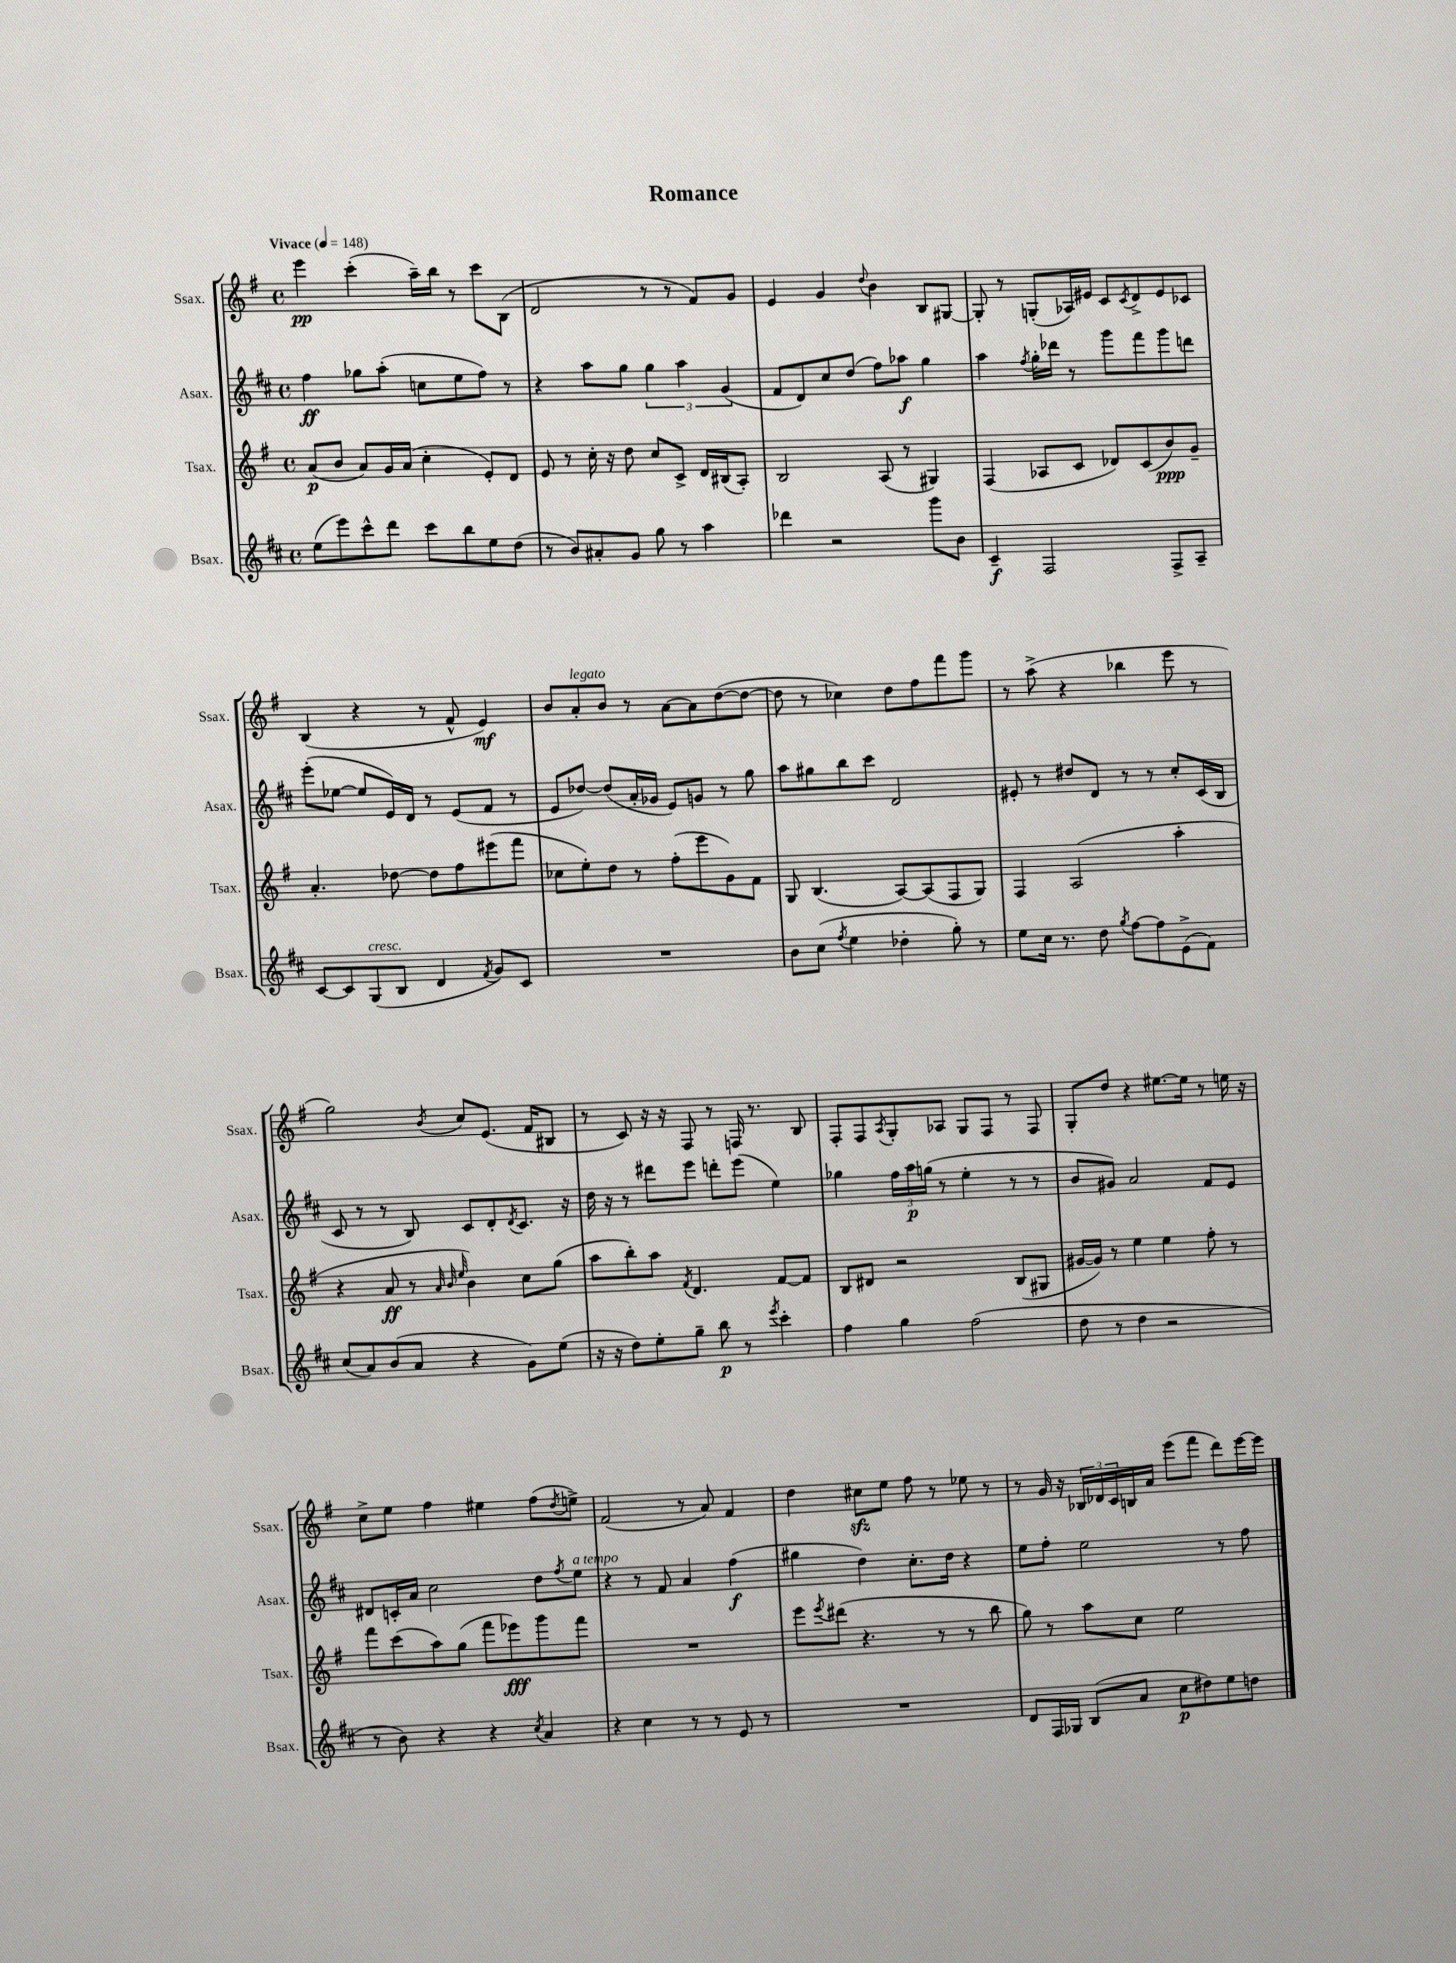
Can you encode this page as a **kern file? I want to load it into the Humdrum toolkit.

**kern	**dynam	**kern	**dynam	**kern	**dynam	**kern	**dynam
*part4	*part4	*part3	*part3	*part2	*part2	*part1	*part1
*staff4	*staff4	*staff3	*staff3	*staff2	*staff2	*staff1	*staff1
*I"Bsax.	*	*I"Tsax.	*	*I"Asax.	*	*I"Ssax.	*
*I'Bsax.	*	*I'Tsax.	*	*I'Asax.	*	*I'Ssax.	*
*clefG2	*	*clefG2	*	*clefG2	*	*clefG2	*
*k[f#c#]	*	*k[f#]	*	*k[f#c#]	*	*k[f#]	*
*M4/4	*	*M4/4	*	*M4/4	*	*M4/4	*
*met(c)	*	*met(c)	*	*met(c)	*	*met(c)	*
*MM148	*	*MM148	*	*MM148	*	*MM148	*
=1	=1	=1	=1	=1	=1	=1	=1
!	!	!	!	!	!	!LO:TX:a:B:t=Vivace	!
(8ee\L	.	(8a/L	p	4ff#\	ff	4eee\	pp
8eee\)	.	8b/J	.	.	.	.	.
8ccc#^^\	.	8a/L)	.	8gg-X\L	.	(4ccc'\	.
8ddd\J	.	16g/L	.	(8aa'\J	.	.	.
.	.	(16a/JJ	.	.	.	.	.
8ccc#\L	.	4cc'\	.	8ccn\L	.	16aa~\LL)	.
.	.	.	.	.	.	16bb\JJ	.
8bb\	.	.	.	8ee\	.	8r	.
8ee\	.	8e'/L)	.	8ff#\J)	.	8ccc\L	.
(8dd\J	.	8d/J	.	8r	.	(8B\J	.
=2	=2	=2	=2	=2	=2	=2	=2
8r	.	8e/	.	4r	.	2d/	.
8b/L)	.	8r	.	.	.	.	.
8a#X'/	.	16cc'\	.	8aa\L	.	.	.
.	.	16r	.	.	.	.	.
8g/J	.	8dd\	.	8gg\J	.	.	.
8gg\	.	8cc/L	.	6gg\	.	8r	.
8r	.	8c^/J	.	.	.	8r	.
.	.	.	.	6aa\	.	.	.
4aa\	.	16d/LL	.	.	.	8f#/L)	.
.	.	(16B#X/J	.	.	.	.	.
.	.	.	.	(6g/	.	.	.
.	.	8A'/J)	.	.	.	8g/J	.
=3	=3	=3	=3	=3	=3	=3	=3
4ddd-X\	.	2B/	.	8f#/L	.	4e/	.
.	.	.	.	8d/)	.	.	.
2r	.	.	.	8cc#/	.	4g/	.
.	.	.	.	(8dd/J	.	.	.
.	.	.	.	.	.	8qqdd/	.
.	.	(8A/	.	8ff#\L)	.	4b\	.
.	.	8r	.	8aa-X\J	f	.	.
8ggg\L	.	4G#X/)	.	4gg\	.	8B/L	.
8b\J	.	.	.	.	.	[8G#X/J	.
=4	=4	=4	=4	=4	=4	=4	=4
4c#~/	f	(4F#/	.	4aa\	.	8G#'/]	.
.	.	.	.	.	.	8r	.
.	.	.	.	8qff#/	.	.	.
2F#/	.	8A-X/L	.	16gg'\LL	.	(8Gn'/L	.
.	.	.	.	16ddd-X\JJ	.	.	.
.	.	8c/J	.	8r	.	16A-X/L)	.
.	.	.	.	.	.	16e#X/JJ	.
.	.	8d-X/L)	.	8ggg\L	.	8c/L	.
.	.	.	.	.	.	8qc/	.
.	.	(8c/	.	8fff#\	.	8d^/	.
8F#^/L	.	8b/)	ppp	8ggg\	.	8e#/	.
8A~/J	.	8g~/J	.	8dddn\J	.	8c-X/J	.
!!LO:LB:g=z
=5	=5	=5	=5	=5	=5	=5	=5
[8c#/L	.	4.a'/	.	(8eee'\L	.	(4B/	.
8c#/]	.	.	.	[8ee-X\J	.	.	.
!LO:TX:a:i:t=cresc.	!	!	!	!	!	!	!
(8G/	.	.	.	8ee-/L]	.	4r	.
8B/J	.	[8dd-X\	.	16e/L)	.	.	.
.	.	.	.	16d/JJ	.	.	.
4d/	.	8dd-\L]	.	8r	.	8r	.
.	.	8ff#\	.	(8e/L	.	8f#^^/	.
8qf#/	.	.	.	.	.	.	.
8g/L)	.	(8eee#X\	.	8f#/J	.	4e/)	mf
8c#/J	.	8fff#\J	.	8r	.	.	.
=6	=6	=6	=6	=6	=6	=6	=6
1r	.	8cc-X\L	.	8e/L	.	8b/L	.
!	!	!	!	!	!	!LO:TX:a:i:t=legato	!
.	.	8ee'\)	.	[8dd-X/J)	.	8a'/	.
.	.	8dd\J	.	(8dd-/L]	.	8b/J	.
.	.	8r	.	16a'/L	.	8r	.
.	.	.	.	16g-X/JJ	.	.	.
.	.	(8ff#'\L	.	8e/L)	.	[8a\L	.
.	.	8eee\	.	8gn/J	.	8a\]	.
.	.	8g\)	.	8r	.	([8dd\	.
.	.	8f#\J	.	8gg\	.	8dd\J_	.
=7	=7	=7	=7	=7	=7	=7	=7
8b\L	.	8G/	.	8aa\L	.	8dd\]	.
(8cc#\J	.	(4.B/	.	8gg#X\	.	8r	.
8qff#/	.	.	.	.	.	.	.
4ee\	.	.	.	8bb\	.	4cc-X\)	.
.	.	.	.	8ccc#\J	.	.	.
4dd-X'\	.	[8A/L)	.	2d/	.	8dd\L	.
.	.	(8A/]	.	.	.	8ff#\	.
8gg'\)	.	8F#/	.	.	.	8fff#\	.
8r	.	8G/J)	.	.	.	8ggg\J	.
=8	=8	=8	=8	=8	=8	=8	=8
8ee\L	.	4F#/	.	8e#X'/	.	8r	.
16cc#\Jk	.	.	.	8r	.	(8aa^\	.
8.r	.	.	.	.	.	.	.
.	.	(2A/	.	8dd#X/L	.	4r	.
8dd\	.	.	.	8d/J	.	.	.
8qgg/	.	.	.	.	.	.	.
[8ff#\L	.	.	.	8r	.	4bb-X\	.
8ff#\]	.	.	.	8r	.	.	.
(8e^\	.	4aa'\	.	8cc#'/L	.	8eee\	.
8f#\J)	.	.	.	(16c#/L	.	8r	.
.	.	.	.	16B/JJ	.	.	.
!!LO:LB:g=z
=9	=9	=9	=9	=9	=9	=9	=9
(8cc#/L	.	4r	.	8c#/	.	2gg\)	.
8a/)	.	.	.	8r	.	.	.
(8b/	.	8a/	ff	8r	.	.	.
8a/J	.	8r	.	8B/)	.	.	.
.	.	32qqa/	.	.	.	.	.
.	.	32qqb/	.	.	.	.	.
.	.	32qqee/	.	.	.	8qb/	.
4r	.	4b\)	.	8c#/L	.	8cc/L	.
.	.	.	.	8d'/	.	(8.e/J	.
.	.	.	.	8qd/	.	.	.
8g\L)	.	8cc\L	.	8.c#/J	.	.	.
.	.	.	.	.	.	16f#/KL	.
(8ee\J	.	(8gg\J	.	.	.	8B#X/J	.
.	.	.	.	16r	.	.	.
=10	=10	=10	=10	=10	=10	=10	=10
16r	.	8aa\L	.	16dd\	.	8r	.
16r	.	.	.	16r	.	.	.
8dd\L)	.	8bb'\)	.	8r	.	8c/)	.
8ee'\	.	8aa\J	.	8ddd#X\L	.	16r	.
.	.	.	.	.	.	16r	.
.	.	8qf#/	.	.	.	.	.
8gg~\J	.	4.d/	.	8eee\J	.	8F#/	.
8bb\	p	.	.	8dddn'\L	.	8r	.
8r	.	.	.	(8eee\J	.	16Fn/	.
.	.	.	.	.	.	8.r	.
8qeee/	.	.	.	.	.	.	.
4ccc#'\	.	[8f#/L	.	4ee\)	.	.	.
.	.	8f#/J]	.	.	.	8B/	.
=11	=11	=11	=11	=11	=11	=11	=11
4ff#\	.	8B/L	.	4gg-X\	.	8F#'/L	.
.	.	8d#X/J	.	.	.	8F#/	.
.	.	.	.	.	.	8qA/	.
4gg\	.	2r	.	24ff#\LL	.	8G'/	.
.	.	.	.	24aa\	p	.	.
.	.	.	.	(24ggn\JJ	.	.	.
.	.	.	.	8r	.	8A-X/J	.
(2ff#\	.	.	.	4ee'\	.	8G/L	.
.	.	.	.	.	.	8F#/J	.
.	.	(8B/L	.	8r	.	8r	.
.	.	8G#X/J	.	8r	.	8F#/	.
=12	=12	=12	=12	=12	=12	=12	=12
8dd\	.	[16g#X/LL	.	8b/L	.	8G'/L	.
.	.	16g#/JJ])	.	.	.	.	.
8r	.	8r	.	8g#X/J)	.	8dd/J	.
4dd\	.	4ee\	.	2a/	.	4r	.
2r	.	4ee\	.	.	.	[8.ee#X\L	.
.	.	.	.	.	.	16ee#\Jk]	.
.	.	8ff#'\	.	8f#/L	.	8r	.
.	.	8r	.	8e/J	.	16een\	.
.	.	.	.	.	.	16r	.
!!LO:LB:g=z
=13	=13	=13	=13	=13	=13	=13	=13
8r	.	8fff#\L	.	8d#X/L	.	8cc^\L	.
8b\)	.	(8ccc\	.	16cn'/L	.	8ee\J	.
.	.	.	.	16a/JJ	.	.	.
4r	.	8aa\)	.	2cc#\	.	4ff#\	.
.	.	(8gg\J	.	.	.	.	.
4r	.	8fff#\L	.	.	.	4ee#X\	.
.	.	8eee-X\)	fff	.	.	.	.
8qcc#/	.	.	.	.	.	.	.
4a/	.	8ggg\	.	8dd\L	.	(8ff#\L	.
.	.	.	.	8qff#/	.	8qdd/	.
!	!	!	!	!LO:TX:a:i:t=a tempo	!	!	!
.	.	8fff#\J	.	8ee\J	.	8een^\J)	.
=14	=14	=14	=14	=14	=14	=14	=14
4r	.	1r	.	4r	.	(2f#/	.
4cc#\	.	.	.	8r	.	.	.
.	.	.	.	8f#/	.	.	.
8r	.	.	.	4a/	.	8r	.
8r	.	.	.	.	.	8a/)	.
8e/	.	.	.	(4ff#\	f	4f#/	.
8r	.	.	.	.	.	.	.
=15	=15	=15	=15	=15	=15	=15	=15
1r	.	8eee\L	.	4gg#X\	.	4dd\	.
.	.	8qeee/	.	.	.	.	.
.	.	(8ddd#X\J	.	.	.	.	.
.	.	4.r	.	4dd\)	.	8cc#Xzz\L	.
.	.	.	.	.	.	8ee\J	.
.	.	.	.	8.cc#'\L	.	8ff#\	.
.	.	8r	.	.	.	8r	.
.	.	.	.	16dd\Jk	.	.	.
.	.	8r	.	4r	.	8ee-X\	.
.	.	8bb\	.	.	.	8r	.
=16	=16	=16	=16	=16	=16	=16	=16
8d/L	.	8gg\)	.	8ee\L	.	8r	.
16F#/L	.	8r	.	8ff#'\J	.	16g/	.
16G-X/JJ	.	.	.	.	.	16r	.
(8B/L	.	8aa\L	.	2ee\	.	24B-X/LL	.
.	.	.	.	.	.	24d-X/	.
.	.	.	.	.	.	24c/	.
8a/J	.	8cc\J	.	.	.	16Bn/	.
.	.	.	.	.	.	16a/JJ	.
8cc#\L	p	2ee\	.	.	.	(8eee\L	.
8dd#X\)	.	.	.	.	.	8fff#\J	.
8ee\	.	.	.	8r	.	8ddd\L)	.
8ddn\J	.	.	.	8ff#\	.	[16eee\L	.
.	.	.	.	.	.	16eee\JJ]	.
==	==	==	==	==	==	==	==
*-	*-	*-	*-	*-	*-	*-	*-
